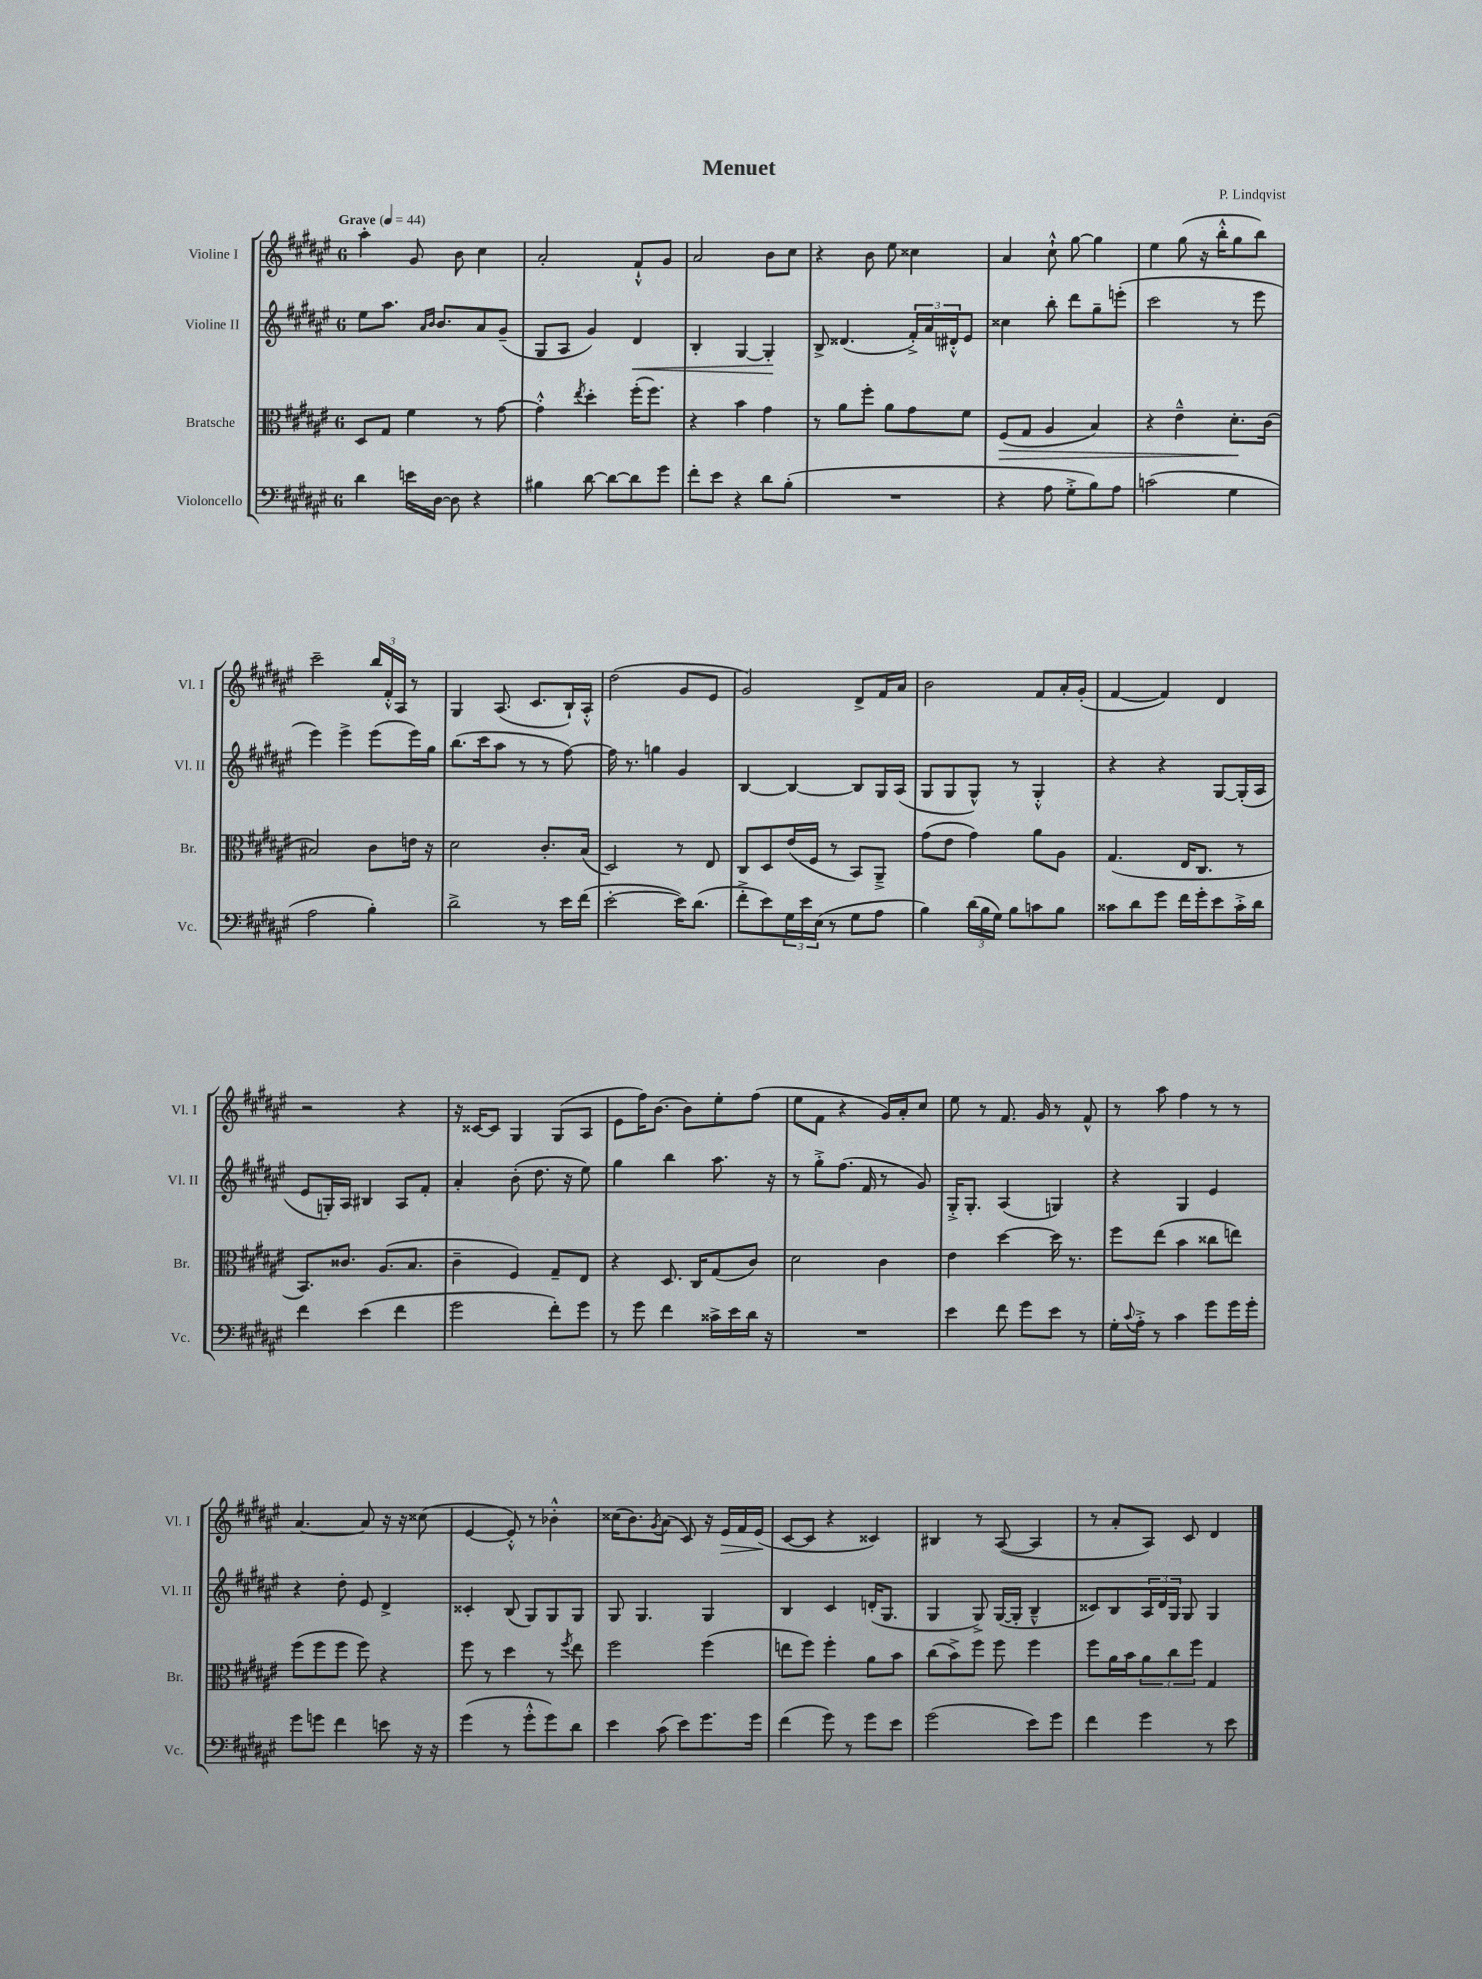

**kern	**kern	**kern	**kern
*staff4	*staff3	*staff2	*staff1
*clefF4	*clefC3	*clefG2	*clefG2
*k[f#c#g#d#a#e#]	*k[f#c#g#d#a#e#]	*k[f#c#g#d#a#e#]	*k[f#c#g#d#a#e#]
*M6/8	*M6/8	*M6/8	*M6/8
*MM44	*MM44	*MM44	*MM44
4d#	8D#	8ee#	4aa#'
.	8G#	8.aa#	.
16e	4f#	.	8g#
.	.	16qqa#	.
.	.	16qqb	.
[16D#	.	8.b	.
8D#]	.	.	8b
4r	8r	8a#	4cc#
.	[8g#	(8g#~	.
=	=	=	=
4B#	4g#'^^]	8G#	2a#'
.	.	8A#	.
.	8qee#	.	.
[8d#	4dd#'	4g#)	.
8d#_	.	.	.
8d#]	(16ff#'	4d#	8f#`^^
.	8.ff#)	.	.
8g#	.	.	8g#
=	=	=	=
8f#'	4r	4B'	2a#
8e#	.	.	.
4r	4b	[4G#	.
8d#	4g#	4G#']	8b
(8B'	.	.	8cc#
=	=	=	=
2.r	8r	8B^	4r
.	8a#	(4.d##	.
.	8ff#'	.	8b
.	8a#	.	8ee#
.	8g#	24f#'^)	4cc##
.	.	24a#	.
.	.	24d#'^^	.
.	8f#	8e#	.
=	=	=	=
4r	(8F#	4cc##	4a#
.	8G#	.	.
8A#	4A#	8bb'	8cc#`^^
8G#'^	.	8ddd#	[8gg#
8B)	4B)	8gg#~	4gg#]
8A#	.	(8eee'	.
=	=	=	=
(2c	4r	2ccc#	4ee#
.	4e#~^^	.	(8gg#
.	.	.	16r
.	.	.	16bb'^^
4G#	8.d#'	8r	8gg#
.	.	8eee#	8bb)
.	(16c#	.	.
=	=	=	=
2A#	2B#)	4eee#)	2ccc#~
.	.	4eee#^	.
4B')	8c#	(8eee#	24bb
.	.	.	24f#'^^
.	.	.	24A#
.	16e	16eee#)	8r
.	16r	16gg#	.
=	=	=	=
2d#^	2d#	(8.bb	4G#
.	.	16ccc#	.
.	.	8aa#	(8.A#
.	.	8r	.
.	.	.	8.c#
8r	8.c#'	8r	.
16e#	.	[8ff#)	16B`)
(16f#	(16B	.	16A#'^^
=	=	=	=
[2e#'	2D#)	16ff#]	(2dd#
.	.	8.r	.
.	.	4gg	.
16e#])	8r	4g#	8g#
(8.d#	.	.	.
.	8E#	.	8e#
=	=	=	=
8f#'^	8C#	[4B	2g#)
8e#)	8D#	.	.
24G#	(16e#	4B_	.
24e#	.	.	.
.	16F#	.	.
(24E#	.	.	.
8r	8r	.	.
8G#	8BB)	8B]	8d#^
8A#	8AA#~^	16G#	16f#
.	.	(16A#	16a#
=	=	=	=
4B)	(8g#	8G#	2b
.	8e#	8G#	.
(24d#	4g#)	8G#^^)	.
24B	.	.	.
24G#)	.	.	.
8B	.	8r	.
8c	8a#	4G#'^^	8f#
8B	8A#	.	16a#'
.	.	.	(16g#'
=	=	=	=
8c##	(4.G#	4r	[4f#
8d#	.	.	.
8g#	.	4r	4f#])
16f#	16E#	.	.
16g#'	8.C#	.	.
8e#	.	[8G#	4d#
16c##'^	8r	(16G#']	.
16d#	.	16A#	.
=	=	=	=
4f#	8.BB)	8e#	2r
.	.	16G')	.
.	8.c##	16A#	.
(4e#	.	4B#	.
.	(8.A#	.	.
4f#	.	8A#	4r
.	8.B	.	.
.	.	8f#'	.
=	=	=	=
2g#	4c#~	4a#'	16r
.	.	.	[16c##
.	.	.	8c##]
.	4F#)	(8b'	4G#
.	.	8.dd#	.
8f#')	8G#~	.	(8G#
.	.	16r	.
8g#	8E#	8ee#)	8A#
=	=	=	=
8r	4r	4gg#	8e#
8g#	.	.	16ff#)
.	.	.	[8.b
4f#	8.D#	4bb	.
.	.	.	8b]
.	16C#	.	.
16c##^	(8G#	8.aa#	8ee#'
16e#	.	.	.
16d#	8c#)	.	(8ff#
16r	.	16r	.
=	=	=	=
2.r	2d#	8r	8ee#
.	.	8gg#'^	8f#
.	.	(8.ff#	4r
.	.	16f#	.
.	4c#	8r	16g#)
.	.	.	16a#'
.	.	8g#)	8cc#
=	=	=	=
4e#	4e#	16G#'^	8ee#
.	.	8.G#'	.
.	.	.	8r
8f#	[4dd#	(4A#	8.f#
8g#	.	.	.
.	.	.	16g#
8e#	16dd#]	4G)	8r
.	8.r	.	.
8r	.	.	8f#^^
=	=	=	=
16G#'	8ff#	4r	8r
8qqc#	.	.	.
16A#'^	.	.	.
8r	(8ee#	.	8aa#
4c#	4b	4G#	4ff#
8g#	8cc##	4e#	8r
16g#	8ee)	.	8r
16g#'	.	.	.
=	=	=	=
8g#	(8ff#	4r	[4.a#
8g	8ff#	.	.
4f#	8ff#	8dd#'	.
.	8ff#)	8e#	8a#]
8e	4r	4d#^	16r
.	.	.	16r
16r	.	.	(8cc##
16r	.	.	.
=	=	=	=
(4g#	8ff#	4c##'	[4e#
.	8r	.	.
8r	4dd#	(8B	8e#'^^])
8g#'^^	.	8G#)	8r
8g#)	8r	8G#	4b-'^^
.	8qff#	.	.
8d#	8ee#	8G#	.
=	=	=	=
4e#	2ff#	8G#	(16cc##
.	.	.	8.b)
.	.	4.G#	.
.	.	.	8qg#
(8c#	.	.	(8a#
8e#)	.	.	8c#)
8.g#	(4ff#	4G#	16r
.	.	.	16e#
.	.	.	16f#
16g#	.	.	(16e#
=	=	=	=
(4f#	8ee	4B	[8c#
.	8ff#)	.	8c#]
8g#)	4ff#'	4c#	4r
8r	.	.	.
8g#	8a#	(16d'	4c##)
.	.	8.G#	.
8e#	8b	.	.
=	=	=	=
(2g#	(8cc#	4G#	4B#
.	8b^)	.	.
.	8ff#	8G#^)	8r
.	8ff#	([16G#	([8A#
.	.	16G#']	.
8e#)	4ff#	4B~^^	4A#]
8g#	.	.	.
=	=	=	=
4f#	8ff#	8c##)	8r
.	16a#	8B	8a#'
.	16b	.	.
4g#	12a#	24A#	8A#)
.	.	24d#	.
.	12cc#	24G#	.
.	.	8G#	8c#
.	12ff#	.	.
8r	4G#	4G#	4d#
8e#	.	.	.
==	==	==	==
*-	*-	*-	*-
